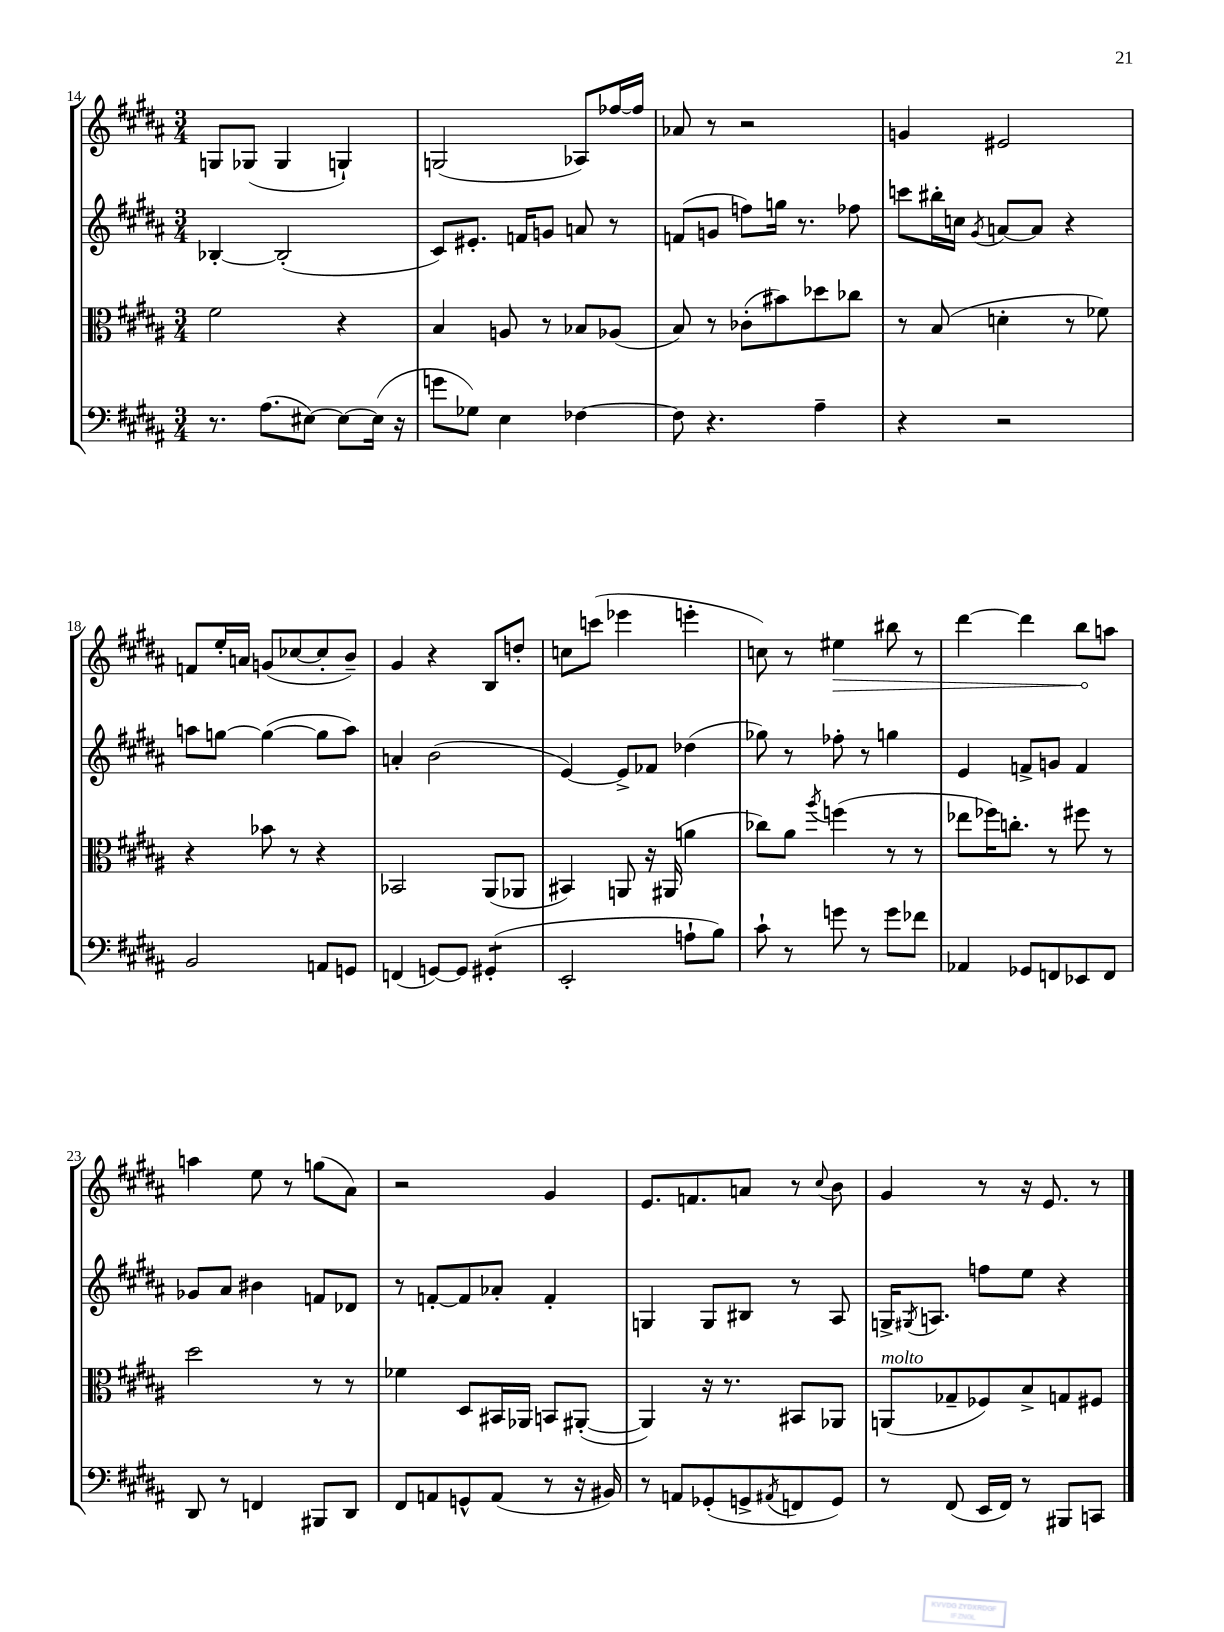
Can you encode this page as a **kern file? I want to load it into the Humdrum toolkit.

**kern	**kern	**kern	**kern
*staff4	*staff3	*staff2	*staff1
*clefF4	*clefC3	*clefG2	*clefG2
*k[f#c#g#d#a#]	*k[f#c#g#d#a#]	*k[f#c#g#d#a#]	*k[f#c#g#d#a#]
*M3/4	*M3/4	*M3/4	*M3/4
8.r	2f#	[4B-'	8G
.	.	.	(8G-
(8.A#	.	.	.
.	.	(2B-']	4G-
[8E#)	.	.	.
8E#_	4r	.	4G`)
(16E#]	.	.	.
16r	.	.	.
=	=	=	=
8g	4B	8c#)	(2G
8G-)	.	8.e#'	.
4E	8A	.	.
.	.	16f	.
.	8r	8g	.
[4F-	8B-	8a	8A-)
.	(8A-	8r	[16ff-
.	.	.	16ff-]
=	=	=	=
8F-]	8B)	(8f	8a-
4.r	8r	8g	8r
.	(8c-'	8ff)	2r
.	8b#)	16gg	.
.	.	8.r	.
4A#~	8dd-	.	.
.	8cc-	8ff-	.
=	=	=	=
4r	8r	8ccc	4g
.	(8B	16bb#'	.
.	.	16cc	.
.	.	8qg#	.
2r	4d'	[8a	2e#
.	.	8a]	.
.	8r	4r	.
.	8f-)	.	.
=	=	=	=
2BB	4r	8aa	8f
.	.	[8gg	16ee'
.	.	.	16a
.	8b-	(4gg_	(8g
.	8r	.	[8cc-
8AA	4r	8gg]	8cc-']
8GG	.	8aa)	8b~)
=	=	=	=
(4FF	2BB-	4a'	4g#
[8GG)	.	(2b	4r
8GG]	.	.	.
(4GG#'	(8AA#	.	8B
.	8AA-	.	8dd'
=	=	=	=
2EE'	4BB#)	[4e)	8cc
.	.	.	(8ccc
.	8AA	8e^]	4eee-
.	16r	8f-	.
.	(16AA#	.	.
8A`	4a	(4dd-	4eee'
8B)	.	.	.
=	=	=	=
8c#`	8cc-)	8gg-)	8cc)
8r	8a#	8r	8r
.	8qaa#	.	.
8g	(4ff	8ff-'	4ee#
8r	.	8r	.
8g	8r	4gg	8bb#
8f-	8r	.	8r
=	=	=	=
4AA-	8ee-	4e	[4ddd#
.	16ff-)	.	.
.	8.cc'	.	.
8GG-	.	8f^	4ddd#]
8FF	8r	8g	.
8EE-	8ff#	4f	8bb
8FF	8r	.	8aa
=	=	=	=
8DD#	2dd#	8g-	4aa
8r	.	8a#	.
4FF	.	4b#	8ee
.	.	.	8r
8BBB#	8r	8f	(8gg
8DD#	8r	8d-	8a#)
=	=	=	=
8FF#	4f-	8r	2r
8AA	.	[8f'	.
8GG^^	8D#	8f]	.
(8AA	16BB#	8a-'	.
.	16AA-	.	.
8r	8BB	4f'	4g#
16r	([8AA#'	.	.
16BB#)	.	.	.
=	=	=	=
8r	4AA#])	4G	8.e
8AA	.	.	.
.	.	.	8.f
(8GG-'	16r	8G	.
.	8.r	.	.
8GG^	.	8B#	8a
8qAA#	.	.	.
8FF	8BB#	8r	8r
.	.	.	8qqcc#
8GG)	8AA-	8A#	8b
=	=	=	=
8r	(8AA	16G^	4g#
.	.	8qG#	.
.	.	8.A	.
(8FF#	8G-~	.	.
16EE	8F-)	8ff	8r
16FF#)	.	.	.
8r	8B^	8ee	16r
.	.	.	8.e
8BBB#	8G	4r	.
8CC	8F#	.	8r
==	==	==	==
*-	*-	*-	*-
